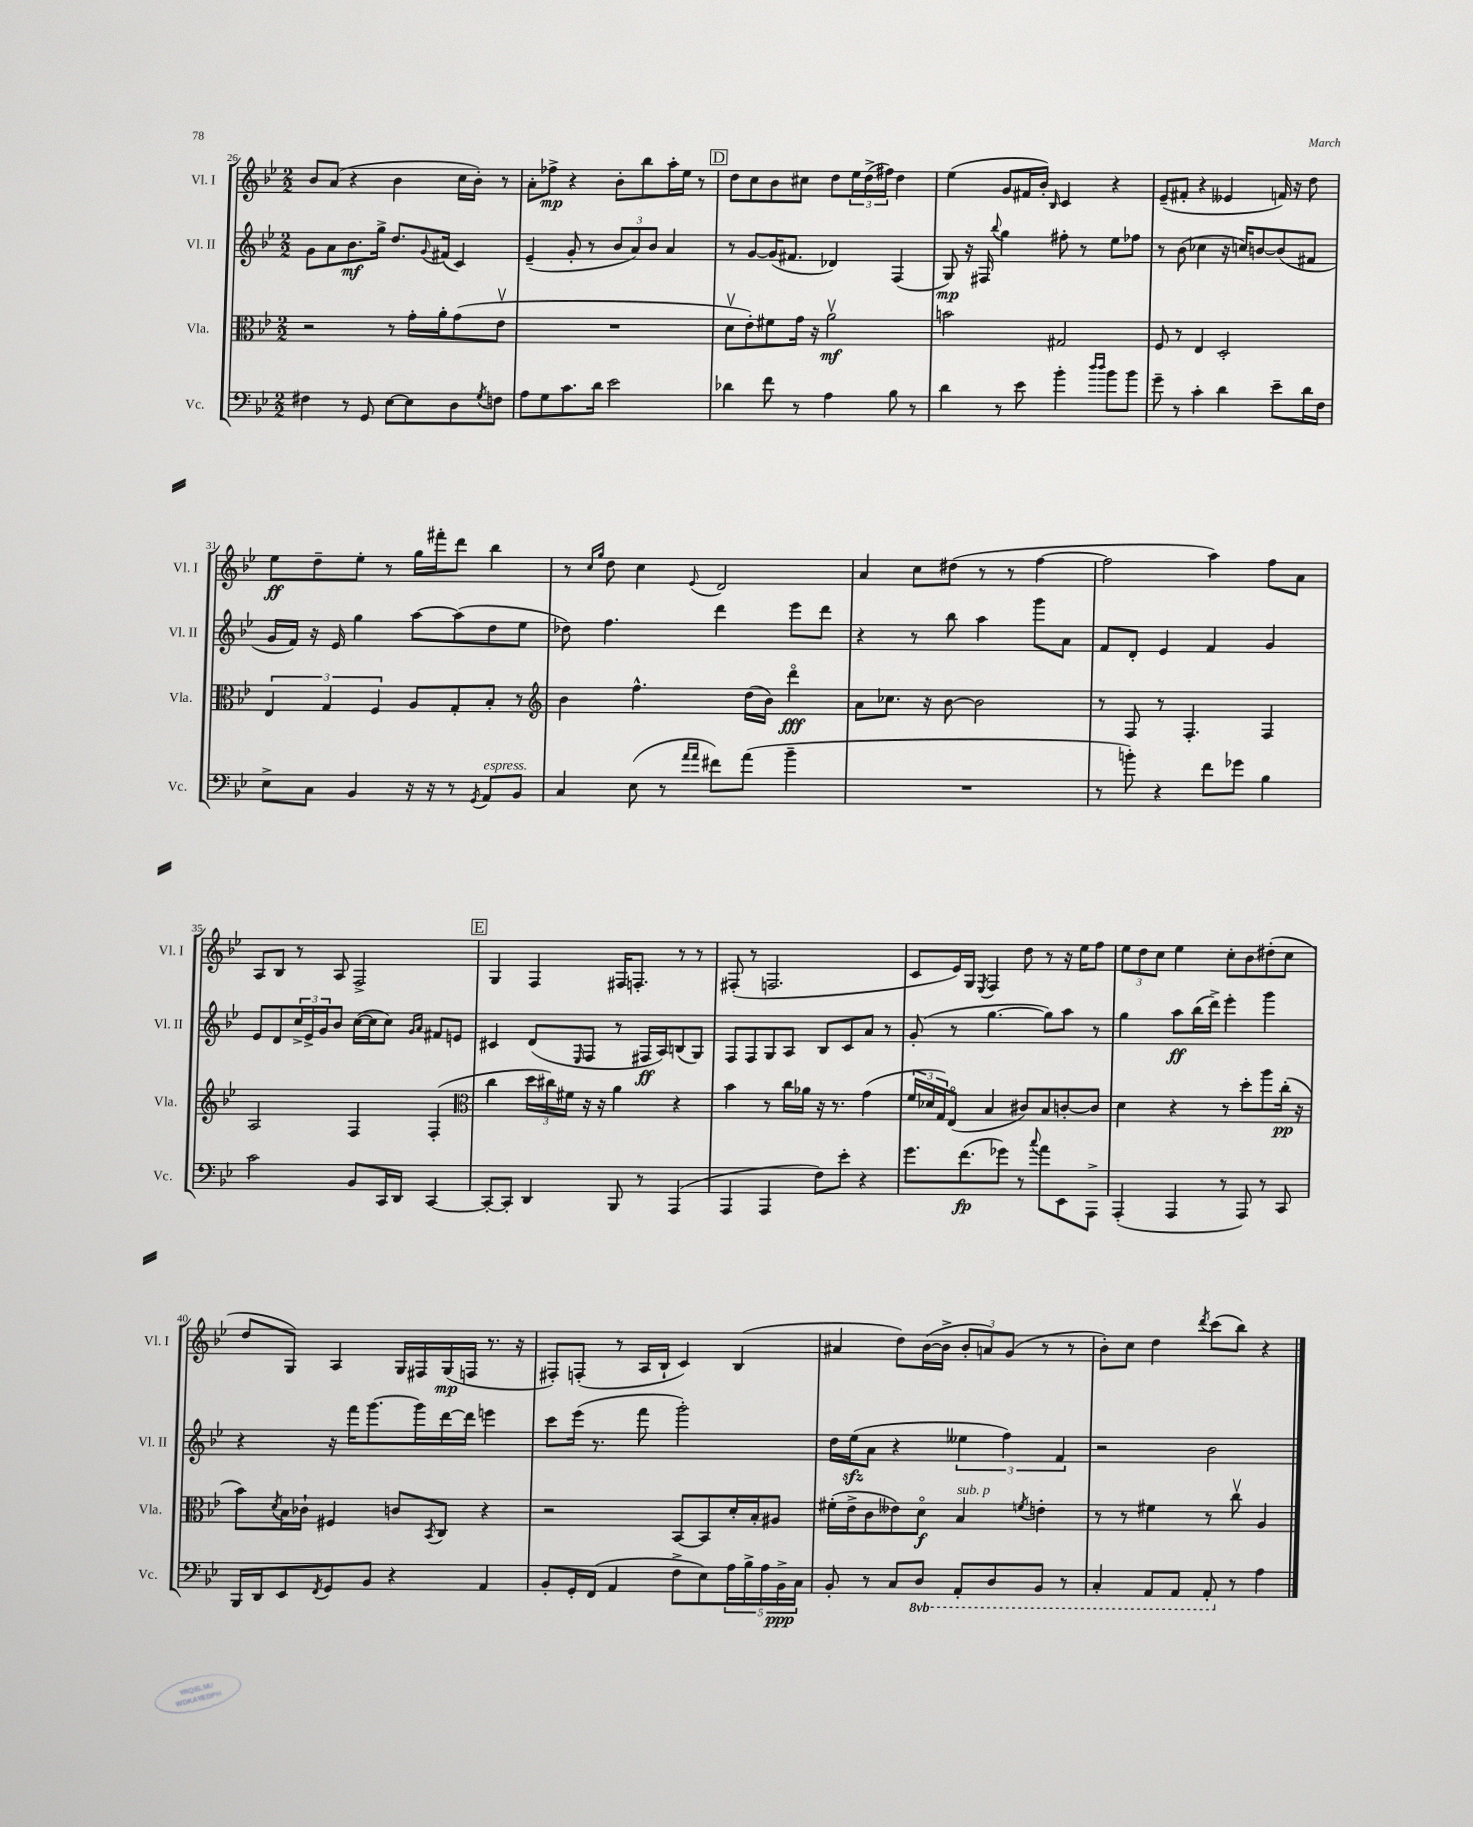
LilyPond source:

<<
\new StaffGroup <<
\new Staff = "s0" \with { instrumentName = "Vl. I" shortInstrumentName = "Vl. I" } {
    \clef treble \key bes \major \numericTimeSignature \time 2/2
    bes'8 a'8( r4 bes'4 c''16 bes'16-.) r8 |
    a'8-. fes''8->\mp r4 bes'8-. bes''8 a''16-. ees''16 r8 |
    \mark \markup { \box "D" } d''8 c''8 bes'8 cis''8 d''8 \tuplet 3/2 { ees''16 d''16->( fis''16) } d''4 |
    ees''4( g'8 fis'16 bes'16-.) \grace { bes16 } c'4 r4 |
    ees'8--( fis'8-. r4 eeses'4 f'16) r16 d''8 |
    ees''8\ff d''8-- ees''8-. r8 g''16 fis'''16-. d'''8 bes''4 |
    r8 \grace { c''16 g''16 } d''8 c''4 \appoggiatura { ees'8 } d'2 |
    a'4 c''8 dis''8( r8 r8 f''4~ |
    f''2 a''4) f''8 a'8 |
    a8 bes8 r8 a8 f2-> |
    \mark \markup { \box "E" } g4 f4 fis16 f8.-. r8 r8 |
    fis8-.( r8 f2. |
    c'8 ees'16) g16 \acciaccatura { ees8 } f4 d''8 r8 r16 ees''16 f''8 |
    \tuplet 3/2 { ees''8 d''8 c''8 } ees''4 c''8-. bes'8 dis''8-.( c''8 |
    d''8 g8) a4 g16 fis16 g16\mp( f16 r8. r16 |
    fis8-.) f8-.( r8 a16 bes16-! c'4) bes4( |
    ais'4 d''8) bes'16~( bes'16-> \tuplet 3/2 { bes'8-. a'8) g'8( } r8 r8 |
    bes'8-.) c''8 d''4 \acciaccatura { d'''8 } c'''8( bes''8) r4 \bar "|." |
}
\new Staff = "s1" \with { instrumentName = "Vl. II" shortInstrumentName = "Vl. II" } {
    \clef treble \key bes \major \numericTimeSignature \time 2/2
    g'8 a'8 bes'8.\mf g''16-> d''8. \appoggiatura { g'8 } fis'16( c'4) |
    ees'4--( g'8-. r8 \tuplet 3/2 { bes'8 a'8) bes'8 } a'4 |
    \mark \markup { \box "D" } r8 g'8~ g'16( fis'8. des'4) f4( |
    g8\mp) r16 fis16 \appoggiatura { bes''8 } g''4 fis''8-. r8 ees''8 fes''8 |
    r8 bes'8( ces''4 r16 c''16) b'8~ b'8( fis'8 |
    g'16 f'16) r16 ees'16 g''4 a''8~ a''8( d''8 ees''8 |
    des''8) f''4. d'''4 ees'''8 d'''8 |
    r4 r8 bes''8 a''4 g'''8 a'8 |
    f'8 d'8-. ees'4 f'4 g'4 |
    ees'8 d'8 \tuplet 3/2 { c''16-> ees'16-> g'16 } bes'8 c''16~( c''16 c''8) \grace { g'16 a'16 } fis'8 e'8 |
    \mark \markup { \box "E" } cis'4 d'8( \grace { ees16 } f8 r8 fis16\ff a16) b8( g8) |
    f8 f8 g8 a8 bes8 c'8 a'8 r8 |
    g'8-.( r8 g''4.~ g''8) a''8 r8 |
    g''4 a''8\ff bes''16( d'''16->) ees'''4-. g'''4 |
    r4 r16 f'''16 g'''8.~ g'''16 d'''16~ d'''16 e'''4 |
    c'''8 ees'''16( r8. f'''8 g'''2-.) |
    d''16 ees''16\sfz( a'8 r4 \tuplet 3/2 { eeses''4 f''4) f'4 } |
    r2 bes'2 \bar "|." |
}
\new Staff = "s2" \with { instrumentName = "Vla." shortInstrumentName = "Vla." } {
    \clef alto \key bes \major \numericTimeSignature \time 2/2
    r2 r8 g'16-. a'16-. g'8( ees'8\upbow |
    R1 |
    \mark \markup { \box "D" } d'8\upbow ees'8-.) fis'8 g'16 r16 a'2\upbow\mf |
    b'2 gis2 |
    f8 r8 ees4 d2-. |
    \tuplet 3/2 { ees4 g4 f4 } a8 g8-. bes8-. r8 |
    \clef treble bes'4 f''4.-^ d''16( bes'16) d'''4\flageolet\fff |
    a'8 ces''8. r16 bes'8~ bes'2 |
    r8 f8 r8 f4.-. f4 |
    a2 f4 f4-.( |
    \mark \markup { \box "E" } \clef alto c''4 \tuplet 3/2 { d''16 cis''16) fis'16 } r16 r16 a'4 r4 |
    bes'4 r8 c''16 aes'16 r16 r8. g'4( |
    \tuplet 3/2 { f'16 des'16 g16) } ees8\flageolet( bes4 cis'8) bes8 c'8~-. c'8 |
    d'4 r4 r8 d''8-. a''8 c''16-.\pp( r16 |
    bes'8) \acciaccatura { d'8 } bes16 ces'16-! fis4 c'8 \acciaccatura { bes,8 } c8 r4 |
    r2 bes,8~ bes,8 d'16-. bes16-. ais8 |
    fis'16-.( ees'16-> c'8 eeses'8) d'8\flageolet\f bes4^\markup { \italic "sub. p" } \acciaccatura { f'8 } e'4-. |
    r8 r8 fis'4 r8 c''8\upbow a4 \bar "|." |
}
\new Staff = "s3" \with { instrumentName = "Vc." shortInstrumentName = "Vc." } {
    \clef bass \key bes \major \numericTimeSignature \time 2/2 \set Staff.ottavationMarkups = #ottavation-simple-ordinals
    fis4 r8 g,8 ees8~ ees8 d8 \acciaccatura { g8 } f8 |
    a8 g8 c'8. d'16 ees'2 |
    \mark \markup { \box "D" } des'4 f'8 r8 a4 bes8 r8 |
    d'4 r8 ees'8 bes'4-. \grace { d''16 d''16 } bes'8 bes'8 |
    g'8-- r8 c'4-. d'4 ees'8-- d'16 f16 |
    ees8-> c8 bes,4 r16 r16 r8 \acciaccatura { g,8 } a,8^\markup { \italic "espress." } bes,8 |
    c4 ees8( r8 \grace { a'16 a'16 } fis'8) a'8( bes'4-- |
    R1 |
    r8 b'8-.) r4 f'8 ges'8 bes4 |
    c'2 bes,8 c,16 d,16 c,4~ |
    \mark \markup { \box "E" } c,8~-. c,8-. d,4 bes,,8 r8 a,,4( |
    a,,4 a,,4 f8) ees'8-. r4 |
    g'8. f'8.\fp( ges'8) r8 \appoggiatura { c''8 } a'8 ees,8 a,,8-> |
    a,,4-.( a,,4 r8 a,,8) r8 c,8 |
    bes,,16 d,16 ees,8 \acciaccatura { f,8 } g,8 bes,8 r4 a,4 |
    bes,8-. g,16-. f,16( a,4 f8-> ees8) \tuplet 5/4 { a16 bes16-> a16 bes,16->\ppp c16 } |
    bes,8-. r8 c8 \ottava #-1 d,8 a,,8-. d,8 bes,,8 r8 |
    c,4-. a,,8 a,,8 a,,8-. \ottava #0 r8 a4 \bar "|." |
}
>>
>>
\layout { \context { \Score currentBarNumber = #26 } }
